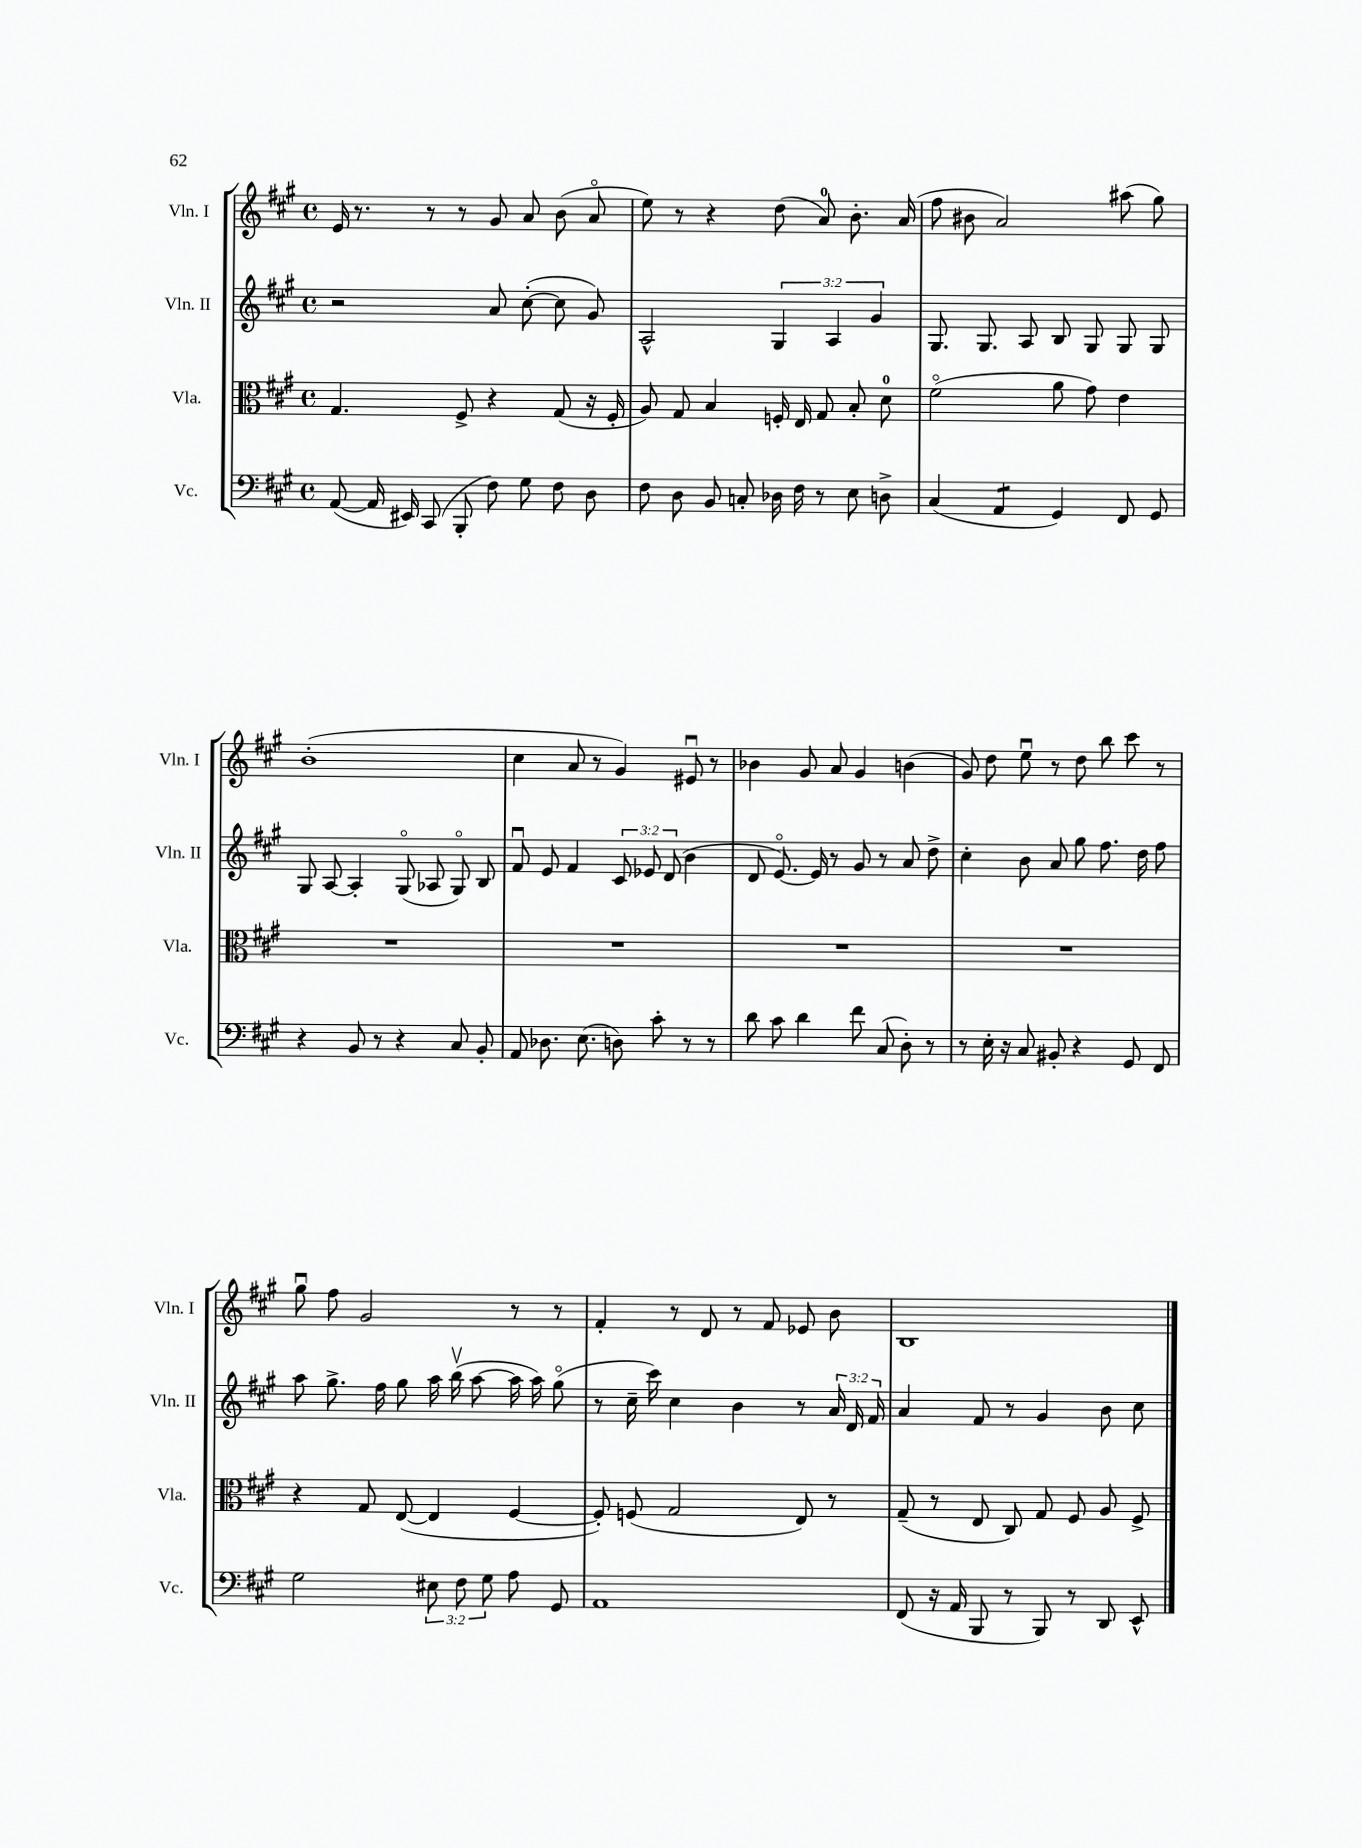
<<
\new StaffGroup <<
\new Staff = "s0" \with { instrumentName = "Vln. I" shortInstrumentName = "Vln. I" } {
    \clef treble \key a \major \defaultTimeSignature \time 4/4
    \autoBeamOff e'16 r8. r8 r8 gis'8 a'8 b'8( a'8\flageolet |
    e''8) r8 r4 d''8( a'8-0) b'8.-. a'16( |
    fis''8 bis'8 a'2) ais''8( gis''8) |
    b'1-.( |
    cis''4 a'8 r8 gis'4) eis'8\downbow r8 |
    bes'4 gis'8 a'8 gis'4 b'4( |
    gis'8) d''8 e''8\downbow r8 d''8 b''8 cis'''8 r8 |
    gis''8\downbow fis''8 gis'2 r8 r8 |
    fis'4-. r8 d'8 r8 fis'8 ees'8 b'8 |
    b1 \bar "|." |
}
\new Staff = "s1" \with { instrumentName = "Vln. II" shortInstrumentName = "Vln. II" } {
    \clef treble \key a \major \defaultTimeSignature \time 4/4 \override Staff.TupletNumber.text = #tuplet-number::calc-fraction-text
    \autoBeamOff r2 a'8 cis''8~-.( cis''8 gis'8) |
    a2-^ \tuplet 3/2 { gis4 a4 gis'4 } |
    gis8. gis8. a8 b8 gis8 gis8 gis8 |
    gis8 a8~ a4-. gis8\flageolet( aes8 gis8\flageolet) b8 |
    fis'8\downbow e'8 fis'4 \tuplet 3/2 { cis'8 ees'8 d'8( } b'4 |
    d'8 e'8.~\flageolet) e'16 r8 gis'8 r8 a'8 d''8-> |
    cis''4-. b'8 a'8 gis''8 fis''8. d''16 fis''8 |
    a''8 gis''8.-> fis''16 gis''8 a''16 b''16\upbow( a''8~ a''16 a''16) gis''8\flageolet( |
    r8 cis''16-- cis'''16) cis''4 b'4 r8 \tuplet 3/2 { a'16 d'16 fis'16 } |
    a'4 fis'8 r8 gis'4 b'8 cis''8 \bar "|." |
}
\new Staff = "s2" \with { instrumentName = "Vla." shortInstrumentName = "Vla." } {
    \clef alto \key a \major \defaultTimeSignature \time 4/4
    \autoBeamOff gis4. fis8-> r4 gis8( r16 fis16-. |
    a8) gis8 b4 f16-. e16 gis8 b8-. d'8-0 |
    fis'2\flageolet( a'8 gis'8) e'4 |
    R1 |
    R1 |
    R1 |
    R1 |
    r4 gis8 e8~( e4 fis4~ |
    fis8-.) f8( gis2 e8) r8 |
    gis8--( r8 e8 cis8) gis8 fis8 a8 fis8-> \bar "|." |
}
\new Staff = "s3" \with { instrumentName = "Vc." shortInstrumentName = "Vc." } {
    \clef bass \key a \major \defaultTimeSignature \time 4/4 \override Staff.TupletNumber.text = #tuplet-number::calc-fraction-text
    \autoBeamOff a,8~( a,16 eis,16) cis,8( b,,8-. fis8) gis8 fis8 d8 |
    fis8 d8 b,8 c8-. des16 fis16 r8 e8 d8-> |
    cis4( a,4:8 gis,4) fis,8 gis,8 |
    r4 b,8 r8 r4 cis8 b,8-. |
    a,8 des8. e8.( d8) cis'8-. r8 r8 |
    d'8 cis'8 d'4 fis'8 cis8( d8-.) r8 |
    r8 e16-. r16 cis8 bis,8-. r4 gis,8 fis,8 |
    gis2 \tuplet 3/2 { eis8 fis8 gis8 } a8 gis,8 |
    a,1 |
    fis,8( r16 a,16 b,,8 r8 b,,8) r8 d,8 e,8-^ \bar "|." |
}
>>
>>
\layout { \context { \Score \remove "Bar_number_engraver" } }
